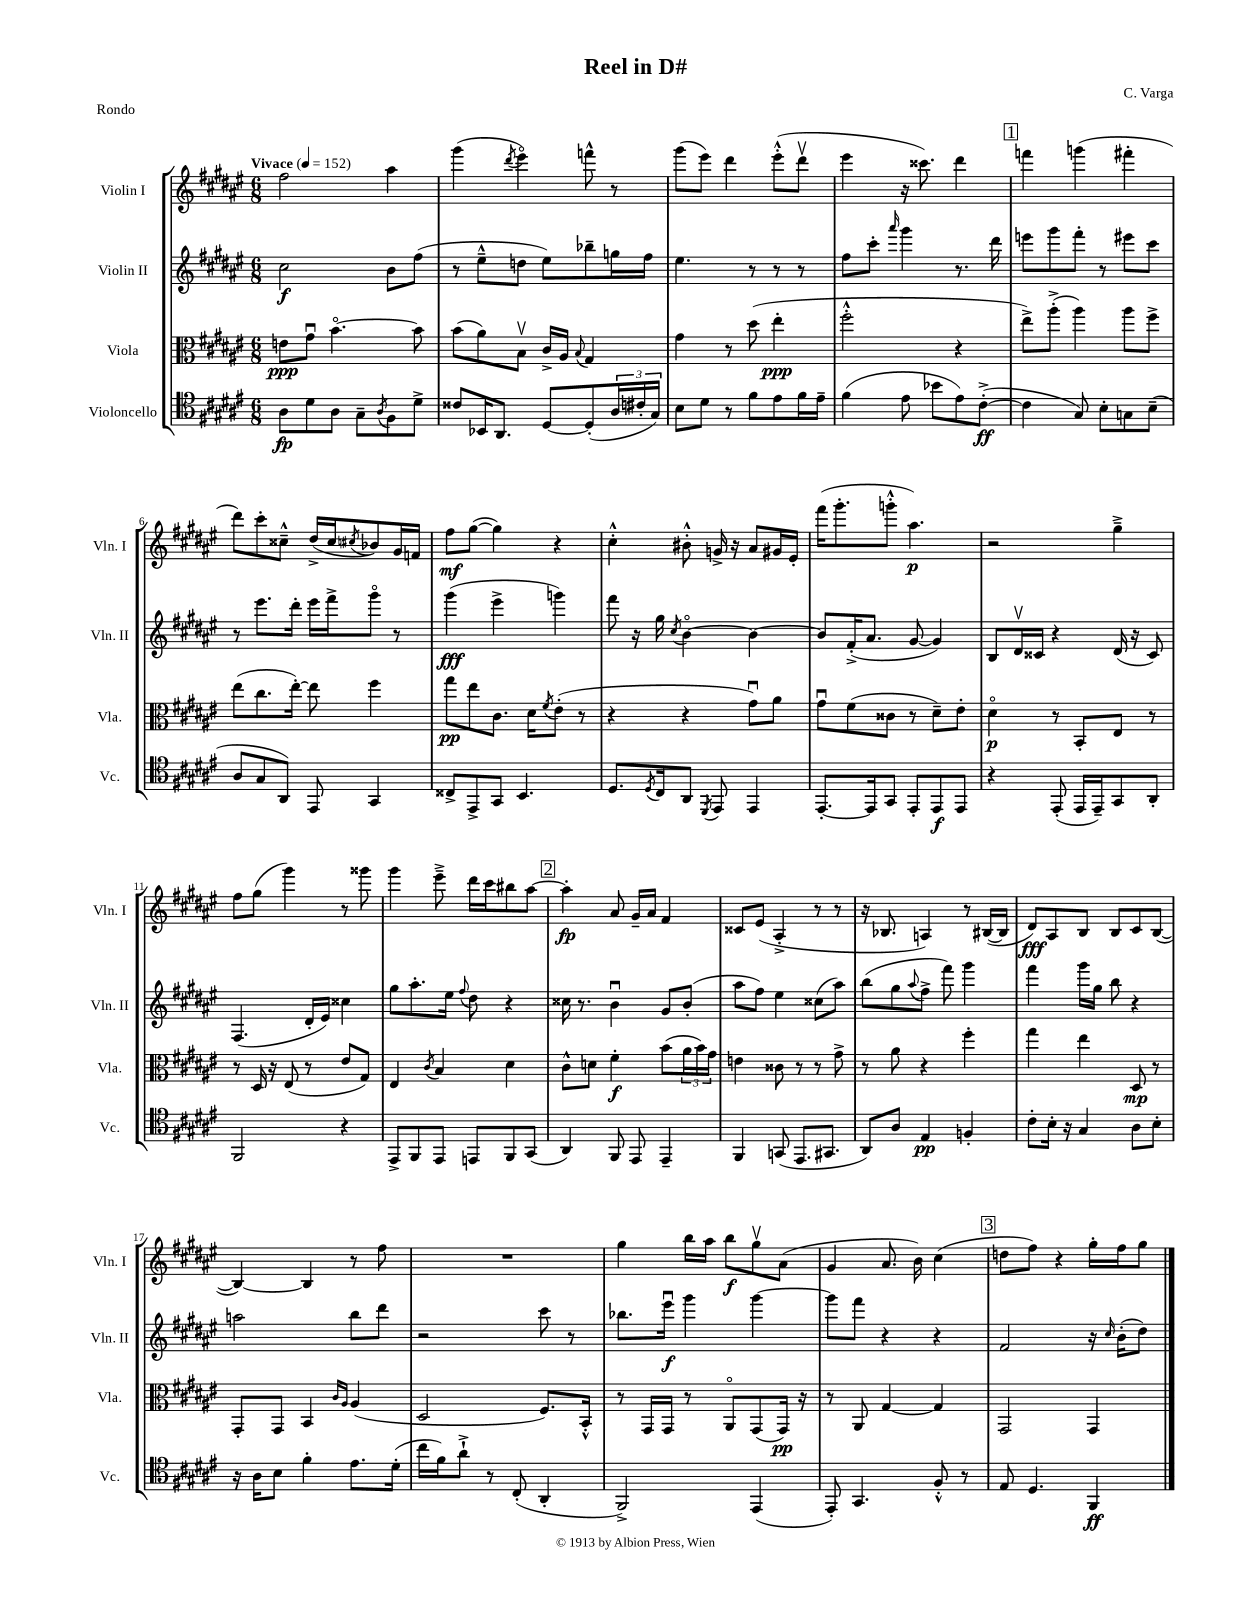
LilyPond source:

\header { title = "Reel in D#" composer = "C. Varga" piece = "Rondo" }
<<
\new StaffGroup <<
\new Staff = "s0" \with { instrumentName = "Violin I" shortInstrumentName = "Vln. I" } {
    \clef treble \key fis \major \numericTimeSignature \time 6/8 \tempo "Vivace" 4 = 152
    fis''2 ais''4 |
    gis'''4( \acciaccatura { dis'''8 } eis'''4\flageolet) f'''8-^ r8 |
    gis'''8( eis'''8) dis'''4 eis'''8-.-^( dis'''8\upbow |
    eis'''4 r16 cisis'''8.) dis'''4 |
    \mark \markup { \box "1" } f'''4 g'''4( fis'''4-. |
    dis'''8) cis'''8-. cisis''8---^ dis''16->( cisis''16 \acciaccatura { cis''8 } bes'8) gis'16 f'16 |
    fis''8\mf gis''8~( gis''4) r4 |
    cis''4-.-^ bis'8-.-^ g'16-> r16 ais'8 gis'16 eis'16-. |
    fis'''16( gis'''8.-. g'''8-.-^ ais''4.\p) |
    r2 gis''4---> |
    fis''8 gis''8( gis'''4) r8 gisis'''8 |
    gis'''4 eis'''8---> dis'''16 cis'''16 bis''8 ais''8~ |
    \mark \markup { \box "2" } ais''4-.\fp ais'8 gis'16-- ais'16 fis'4 |
    cisis'8 eis'8( ais4-.-> r8 r8 |
    r16 bes8. a4) r8 bis16~( bis16 |
    dis'8\fff) ais8 b8 b8 cis'8 b8~( |
    b4~) b4 r8 fis''8 |
    R2. |
    gis''4 b''16 ais''16 b''8\f gis''8\upbow ais'8( |
    gis'4 ais'8. b'16) cis''4( |
    \mark \markup { \box "3" } d''8 fis''8) r4 gis''16-. fis''16 gis''8 \bar "|." |
}
\new Staff = "s1" \with { instrumentName = "Violin II" shortInstrumentName = "Vln. II" } {
    \clef treble \key fis \major \numericTimeSignature \time 6/8
    cis''2\f b'8 fis''8( |
    r8 eis''8---^ d''8 eis''8) bes''8-- g''16 fis''16 |
    eis''4. r8 r8 r8 |
    fis''8 cis'''8-. \grace { ais'''16 } gis'''4 r8. dis'''16 |
    \mark \markup { \box "1" } e'''8 gis'''8 fis'''8-. r8 eis'''8 cis'''8 |
    r8 eis'''8. dis'''16-. eis'''16 fis'''16-> gis'''8\flageolet r8 |
    gis'''4\fff( eis'''4-> g'''4) |
    fis'''8 r16 gis''16 \acciaccatura { cis''8 } b'4~\flageolet b'4~ |
    b'8 fis'16-.->( ais'8. gis'8~ gis'4) |
    b8 dis'16\upbow cisis'16 r4 dis'16( r16 cisis'8) |
    fis4.( dis'16-. eis'16) cisis''4 |
    gis''8 ais''8.-. eis''16 \appoggiatura { fis''8 } dis''8 r4 |
    \mark \markup { \box "2" } cisis''16 r8. b'4\downbow gis'8 b'8-.( |
    ais''8 fis''8) eis''4 cisis''8( ais''8) |
    b''8( gis''8 \appoggiatura { ais''8 } fis''8-> fis'''8) gis'''4 |
    fis'''4 gis'''16 gis''16 b''8 r4 |
    a''2 b''8 dis'''8 |
    r2 cis'''8 r8 |
    bes''8. eis'''16\downbow\f gis'''4 gis'''4~ |
    gis'''8 fis'''8 r4 r4 |
    \mark \markup { \box "3" } fis'2 r16 \grace { cis''16 } b'16-.( dis''8) \bar "|." |
}
\new Staff = "s2" \with { instrumentName = "Viola" shortInstrumentName = "Vla." } {
    \clef alto \key fis \major \numericTimeSignature \time 6/8
    e'8\ppp gis'8\downbow b'4.~\flageolet b'8 |
    b'8( ais'8) b8\upbow cis'16-> ais16 \appoggiatura { b8 } gis4 |
    gis'4 r8 dis''8( eis''4-.\ppp |
    fis''2-.-^ r4 |
    \mark \markup { \box "1" } eis''8->) ais''8-.->( ais''4) ais''8 fis''8-> |
    eis''8( cis''8. eis''16~-.) eis''8 fis''4 |
    gis''8\pp eis''8 cis'8. dis'16 \acciaccatura { fis'8 } eis'8-.( r8 |
    r4 r4 gis'8\downbow) ais'8 |
    gis'8\downbow fis'8( cisis'8 r8 dis'8--) eis'8-. |
    dis'4\flageolet\p r8 b,8-. eis8 r8 |
    r8 dis16 r16 eis8( r8 eis'8 gis8) |
    eis4 \acciaccatura { cis'8 } b4 dis'4 |
    \mark \markup { \box "2" } cis'8-^ d'8 fis'4-.\f b'8( \tuplet 3/2 { ais'16 b'16) gis'16 } |
    e'4 cisis'8 r8 r8 gis'8-> |
    r8 ais'8 r4 fis''4-. |
    gis''4 eis''4 dis8\mp r8 |
    gis,8-. gis,8 b,4 \grace { cis'16 ais16 } ais4( |
    dis2 fis8.) b,16-.-^ |
    r8 gis,16 gis,16 r8 ais,8\flageolet gis,8( gis,16\pp) r16 |
    r8 ais,8 gis4~ gis4 |
    \mark \markup { \box "3" } gis,2 gis,4 \bar "|." |
}
\new Staff = "s3" \with { instrumentName = "Violoncello" shortInstrumentName = "Vc." } {
    \clef tenor \key fis \major \numericTimeSignature \time 6/8
    ais8\fp dis'8 ais8 gis8-- \acciaccatura { ais8 } fis8 dis'8-> |
    cisis'8 bes,16 ais,8. dis8~ dis8-.( \tuplet 3/2 { ais16 cis'16-. gis16) } |
    b8 dis'8 r8 fis'8 eis'8 fis'16 eis'16-- |
    fis'4( eis'8 bes'8 eis'8) cis'8~-.->\ff( |
    \mark \markup { \box "1" } cis'4 gis8) b8-. g8 b8--( |
    ais8 gis8 ais,8) eis,8 gis,4 |
    cisis8-> eis,8-> gis,8 b,4. |
    dis8. \acciaccatura { dis8 } cis16 ais,8 \acciaccatura { dis,8 } eis,8 eis,4 |
    eis,8.~-. eis,16 gis,8 eis,8-. eis,8\f eis,8 |
    r4 eis,8-.( eis,16 eis,16--) gis,8 ais,8-. |
    fis,2 r4 |
    eis,8-> fis,8 eis,8 e,8 fis,8 gis,8( |
    \mark \markup { \box "2" } ais,4) fis,8 eis,8 eis,4-- |
    fis,4 g,8( eis,8. gis,8. |
    ais,8) ais8 eis4\pp f4-. |
    cis'8-. b16-. r16 gis4 ais8 b8-. |
    r16 ais16 b8 fis'4-. eis'8. dis'16-.( |
    cis''16 fis'16) ais'8-!-> r8 cis8-.( ais,4-. |
    fis,2->) eis,4( |
    eis,8-.) gis,4. fis8-.-^ r8 |
    \mark \markup { \box "3" } eis8 dis4. fis,4\ff \bar "|." |
}
>>
>>
